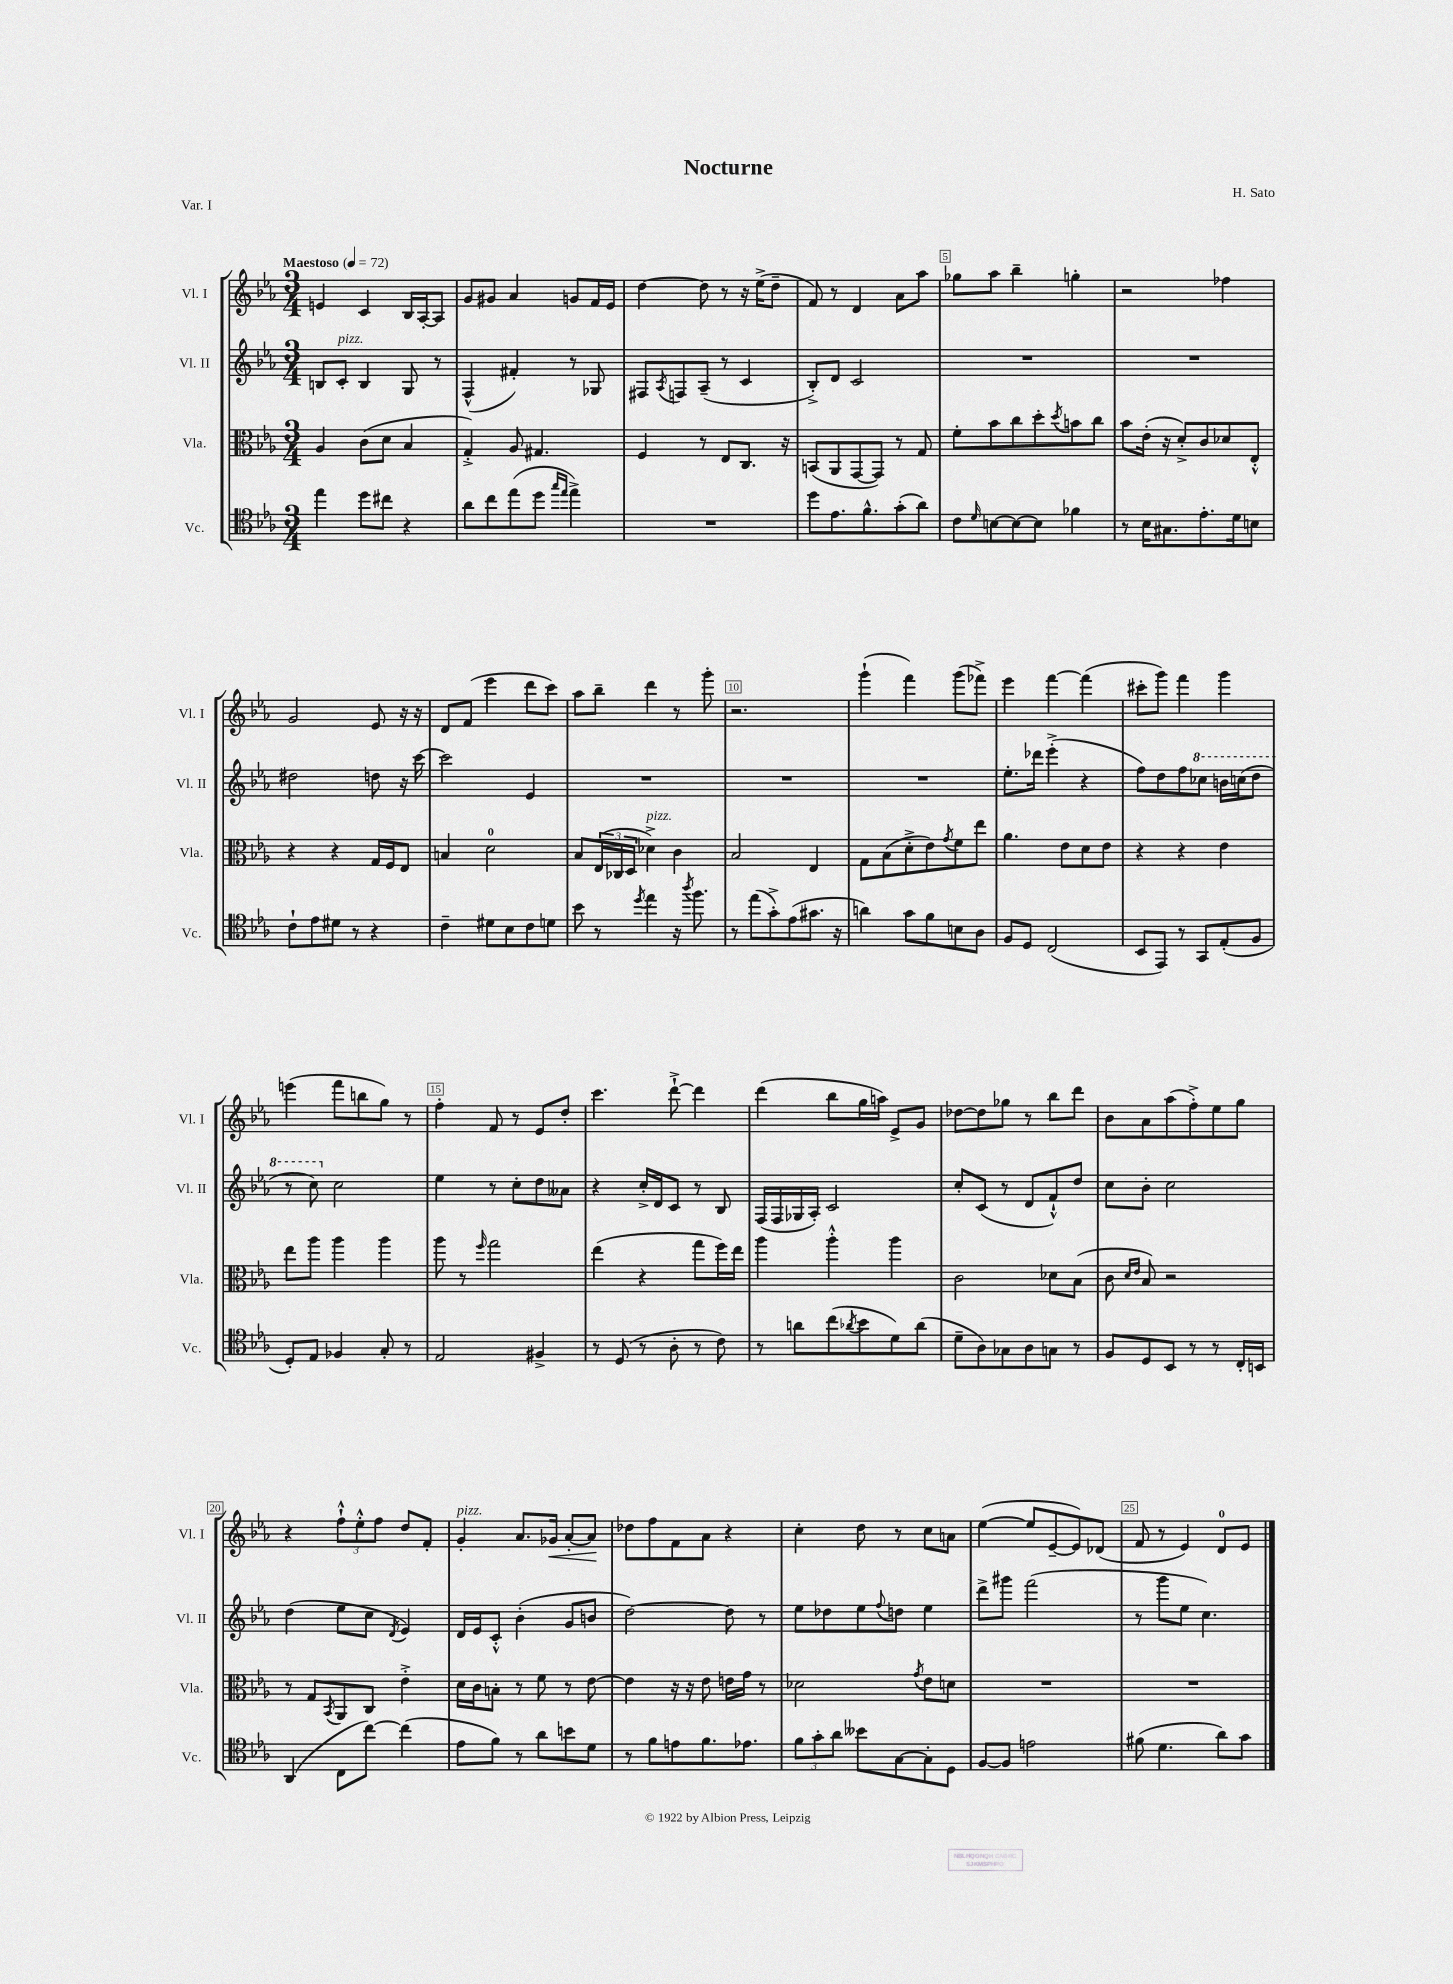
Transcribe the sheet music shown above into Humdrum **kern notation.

**kern	**kern	**kern	**kern
*staff4	*staff3	*staff2	*staff1
*clefC4	*clefC3	*clefG2	*clefG2
*k[b-e-a-]	*k[b-e-a-]	*k[b-e-a-]	*k[b-e-a-]
*M3/4	*M3/4	*M3/4	*M3/4
*MM72	*MM72	*MM72	*MM72
4ee-	4A-	8B	4e
.	.	8c'	.
8dd	(8c	4B	4c
8cc#	8d	.	.
4r	4B-	8G	16B-
.	.	.	[16A-'
.	.	8r	8A-]
=	=	=	=
8a-	4G'^)	(4F^^	8g
8cc	.	.	8g#
(8ee-	8A-	4f#')	4a-
8dd	4.G#	.	.
16qqgg	.	.	.
16qqee-	.	.	.
4ee-^)	.	8r	8g
.	.	8G-	16f
.	.	.	16e-
=	=	=	=
2.r	4F	8F#	[4dd
.	.	8qA-	.
.	.	8F	.
.	8r	(8A-~	8dd]
.	8E-	8r	8r
.	8.C	4c	16r
.	.	.	(16ee-^
.	.	.	8dd~
.	16r	.	.
=	=	=	=
8dd	(8BB	8B-'^)	8f)
8.e-	8AA-	8d	8r
.	[8GG	2c	4d
8.f^^	.	.	.
.	8GG])	.	.
(8g'	8r	.	8a-
8a-)	8G	.	8aa-
=	=	=	=
8c	8f'	2.r	8gg-
16qqd	.	.	.
[8B	8b-	.	8aa-
8B_	8cc	.	4bb-~
8B]	8dd'	.	.
.	8qdd	.	.
4f-	8b	.	4gg'
.	8cc	.	.
=	=	=	=
8r	8b-	2.r	2r
16B-	(16e-'	.	.
8.G#	16r	.	.
.	8d'^)	.	.
8.e-'	8c	.	.
.	8d-	.	4ff-
16d	.	.	.
8B	8E-'^^	.	.
=	=	=	=
8c`	4r	2dd#	2g
8e-	.	.	.
8d#	4r	.	.
8r	.	.	.
4r	16G	8dd	8e-
.	16F	.	.
.	8E-	16r	16r
.	.	[16ccc	16r
=	=	=	=
4c~	4B	2ccc]	8d
.	.	.	(8f
8d#	2d	.	4eee-
8B-	.	.	.
8c	.	4e-	8ddd
8d	.	.	8ccc)
=	=	=	=
8b-	8B-	2.r	8aa-
8r	(24E-	.	8bb-~
.	24C-	.	.
.	24D	.	.
8qdd	.	.	.
4ee-	4d-^)	.	4ddd
16r	4c	.	8r
8qaa-	.	.	.
8.ff	.	.	.
.	.	.	8ggg'
=	=	=	=
8r	2B-	2.r	2.r
(8ee-	.	.	.
8g'^)	.	.	.
(8e-	.	.	.
8.g#	4E-	.	.
16r	.	.	.
=	=	=	=
4a)	8G	2.r	(4ggg`
.	(8B-	.	.
8g	8d'^	.	4fff)
8f	8e-)	.	.
.	8qg	.	.
8B	8f	.	(8ggg
8A-	8ee-	.	8fff-^)
=	=	=	=
8F	4.a-	8.ee-'	4eee-
8D	.	.	.
.	.	16ddd-	.
(2C	.	(4eee-'^	[4fff
.	8e-	.	.
.	8d	4r	(4fff]
.	8e-	.	.
=	=	=	=
8BB-	4r	8ff)	8ccc#'
8EE-)	.	8dd	8ggg)
8r	4r	8ff	4fff
8GG	.	8ccc-	.
(8E-'	4e-	16bb	4ggg
.	.	(16ccc	.
8F	.	8ddd	.
=	=	=	=
8D')	8ee-	8r	(4eee
8E-	8aa-	8ccc)	.
4F-	4aa-	2cc	8fff
.	.	.	8bb
8G'	4aa-	.	8gg)
8r	.	.	8r
=	=	=	=
2E-	8aa-	4ee-	4ff'
.	8r	.	.
.	16qqff	.	.
.	2gg	8r	8f
.	.	8cc'	8r
4F#^	.	8dd	8e-
.	.	8a--	8dd'
=	=	=	=
8r	(4ee-	4r	4.ccc
(8D	.	.	.
8r	4r	16cc'^	.
.	.	16d	.
8A-'	.	8c	[8ddd`^
8r	8gg	8r	4ddd]
8c)	16ff)	8B-	.
.	16ee-	.	.
=	=	=	=
8r	4aa-	(16F	(4ddd
.	.	16F	.
8a	.	16G-	.
.	.	16A-')	.
(8cc	4aa-'^^	2c	8bb-
8qa-	.	.	.
8b-	.	.	16gg
.	.	.	16aa)
8d)	4aa-	.	8e-^
(8a-	.	.	8g
=	=	=	=
8d~	2c	8cc'	[8dd-
8A-)	.	(8c	8dd-]
8G-	.	8r	8gg-
8A-	.	8d	8r
8G	8d-	8f`^^)	8bb-
8r	(8B-	8dd	8ddd
=	=	=	=
8F	8c	8cc	8b-
.	16qqd	.	.
.	16qqe-	.	.
8D	8B-)	8b-'	8a-
8BB-	2r	2cc	(8aa-
8r	.	.	8ff'^)
8r	.	.	8ee-
16C'	.	.	8gg
16BB	.	.	.
=	=	=	=
(4AA-	8r	(4dd	4r
.	8G	.	.
.	8qBB-	.	.
8C	8AA-	8ee-	12ff`^^
.	.	.	12ee-'^^
[8cc)	8C	8cc	.
.	.	.	12ff
.	.	8qd	.
(4cc]	4e-'^	4e-)	8dd
.	.	.	8f'
=	=	=	=
8e-	16d	16d	4g'
.	16c	16e-	.
8f)	8B'	8c'^^	.
8r	8r	(4b-'	8.a-
8a-	8f	.	.
.	.	.	16g-
8b	8r	8g	[8a-'
8d	[8e-	8b	8a-]
=	=	=	=
8r	4e-]	[2dd)	8dd-
8f	.	.	8ff
8e	16r	.	8f
.	16r	.	.
8.f	8e-	.	8a-
.	16e	8dd]	4r
8.e-	16g	.	.
.	8r	8r	.
=	=	=	=
12f	2d-	8ee-	4cc'
12g'	.	.	.
.	.	8dd-	.
12a-	.	.	.
8b--	.	8ee-	8dd
.	.	8qqff	.
[8G	.	8dd	8r
.	8qg	.	.
8G']	8e-	4ee-	8cc
8D	8d	.	8a
=	=	=	=
[8F	2.r	8ddd^	([4ee-
8F]	.	8ggg#	.
2e	.	(2fff	8ee-]
.	.	.	[8e-~
.	.	.	8e-])
.	.	.	(8d-
=	=	=	=
(8f#	2.r	8r	8f
4.d	.	8ggg	8r
.	.	8ee-	4e-)
.	.	4.cc)	.
8a-)	.	.	8d
8g	.	.	8e-
==	==	==	==
*-	*-	*-	*-
